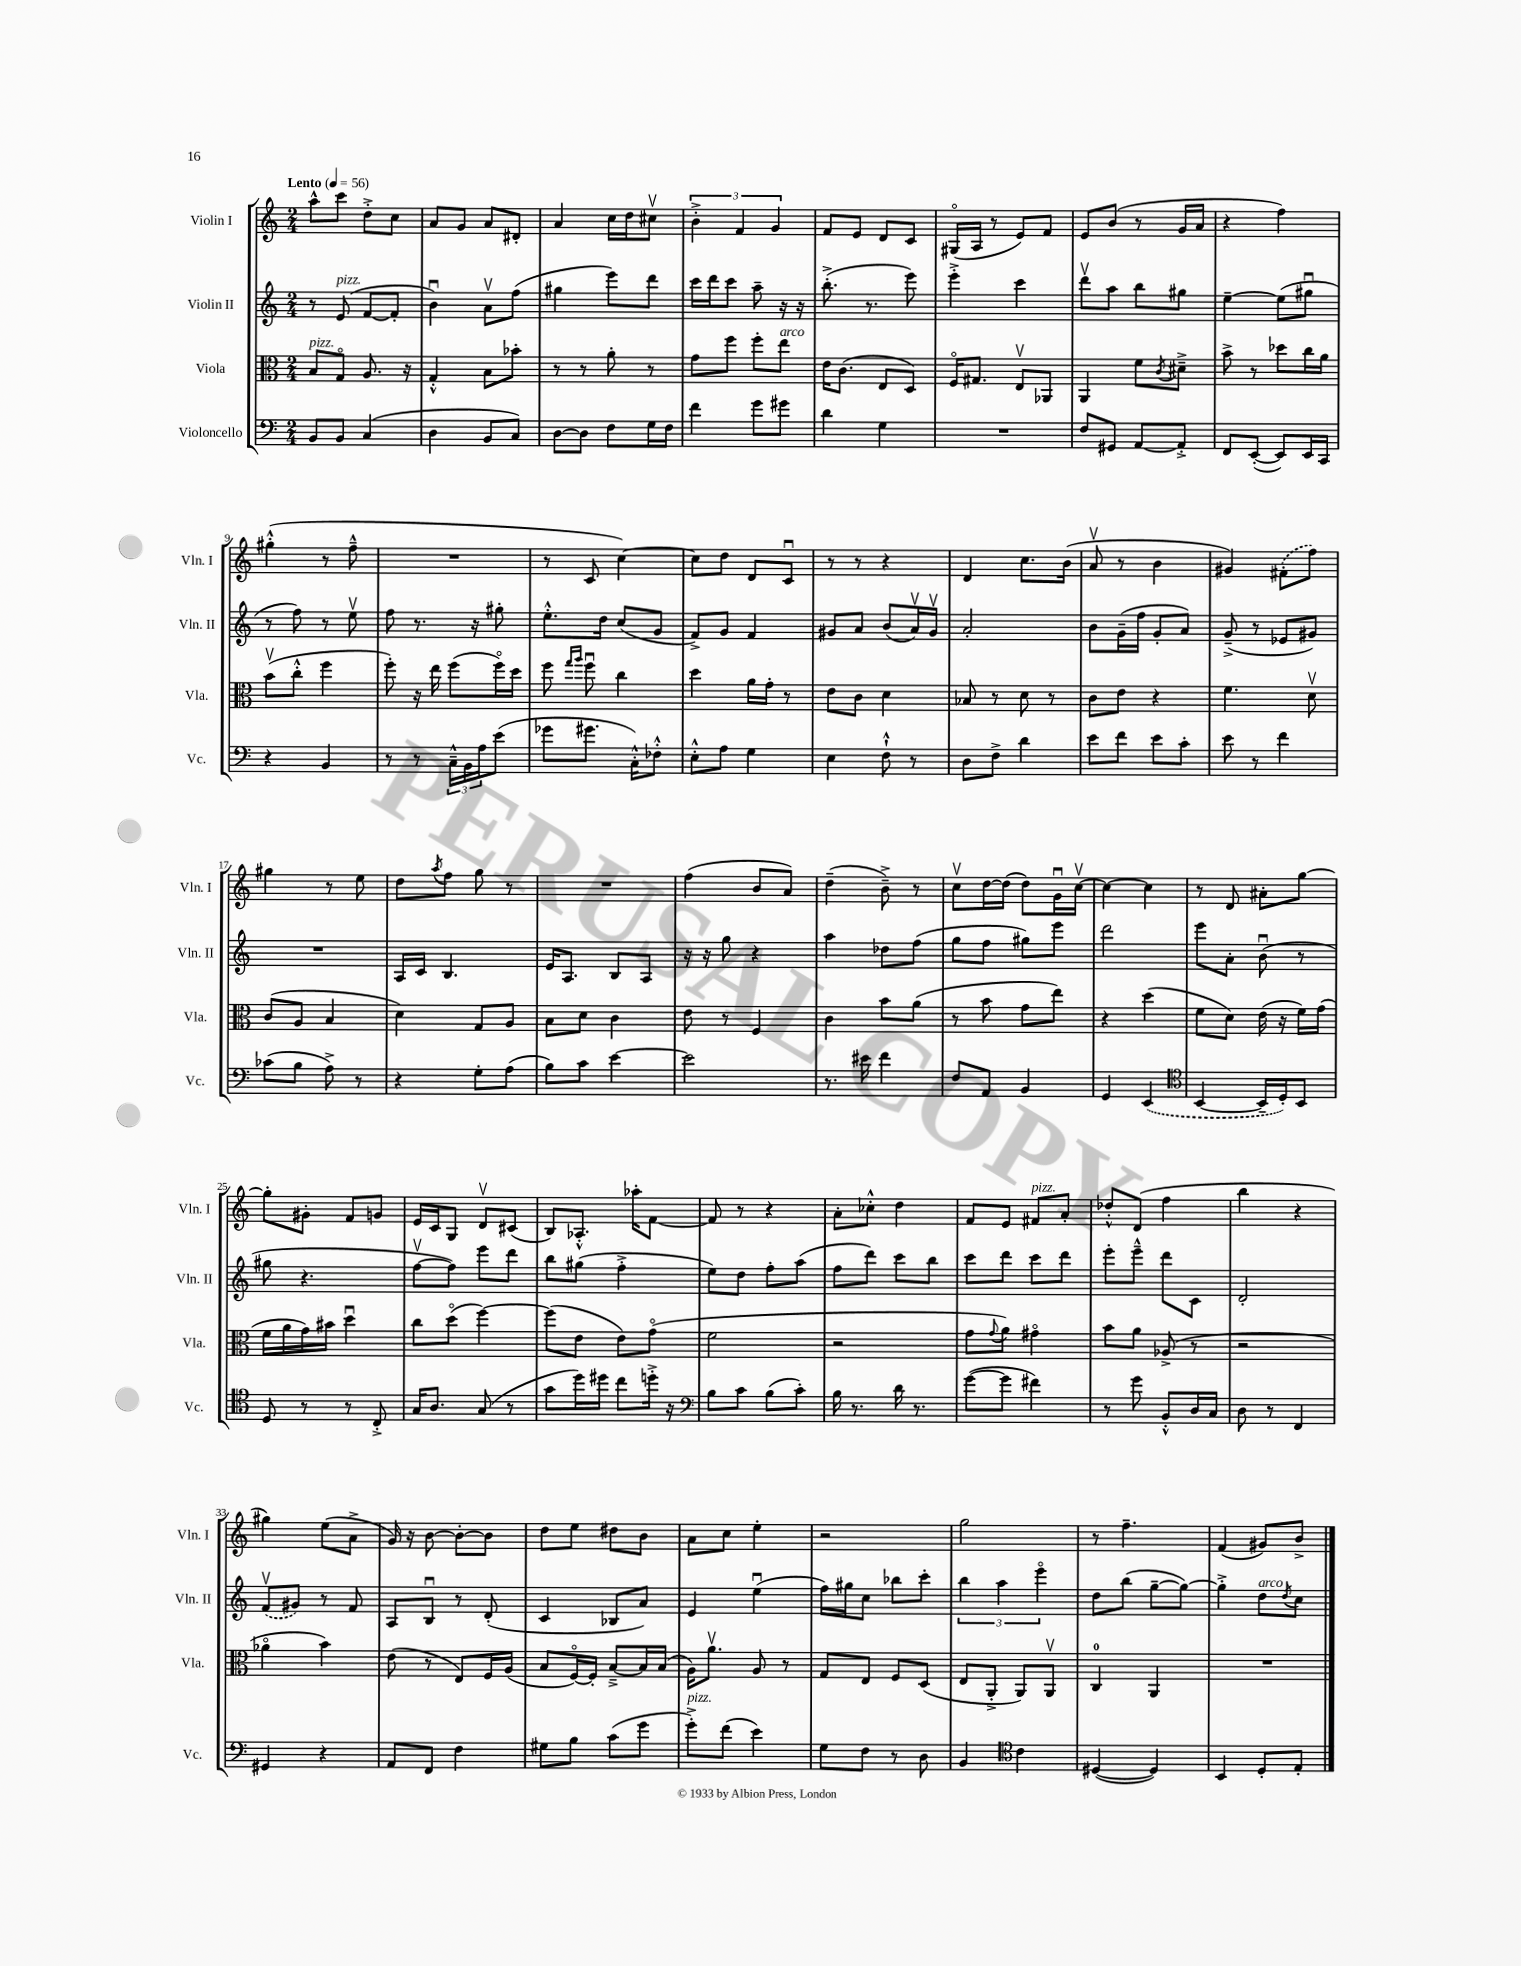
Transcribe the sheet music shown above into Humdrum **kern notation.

**kern	**kern	**kern	**kern
*part4	*part3	*part2	*part1
*staff4	*staff3	*staff2	*staff1
*I"Violoncello	*I"Viola	*I"Violin II	*I"Violin I
*I'Vc.	*I'Vla.	*I'Vln. II	*I'Vln. I
*clefF4	*clefC3	*clefG2	*clefG2
*k[]	*k[]	*k[]	*k[]
*M2/4	*M2/4	*M2/4	*M2/4
*MM56	*MM56	*MM56	*MM56
=1	=1	=1	=1
!	!	!	!LO:TX:a:B:t=Lento
!	!LO:TX:a:i:t=pizz.	!	!
8BB/L	8B/L	8r	8aa^^\L
!	!	!LO:TX:a:i:t=pizz.	!
8BB/J	8G/J	(8e/	8ccc\J
(4C/	8.A/	[8f/L	8dd'^\L
.	.	8f'/J]	8cc\J
.	16r	.	.
=2	=2	=2	=2
4D\	4G'^^/	4bu\)	8a/L
.	.	.	8g/J
8BB/L	8B\L	8av\L	8a/L
8C/J)	8b-X'\J	(8ff\J	8d#X'/J
=3	=3	=3	=3
[8D\L	8r	4gg#X\	4a/
8D\J]	8r	.	.
8F\L	8a'\	8eee\L)	16cc\LL
.	.	.	16dd\J
16G\L	8r	8ddd\J	8cc#Xv\J
16F\JJ	.	.	.
=4	=4	=4	=4
4f\	8g\L	16ccc\LL	6b'^\
.	.	16ddd\J	.
.	8ff\J	8ccc\J	.
.	.	.	6f/
8g\L	8ff'\L	8aa~\	.
.	.	.	6g/
!	!LO:TX:a:i:t=arco	!	!
8g#X\J	8ee\J	16r	.
.	.	16r	.
=5	=5	=5	=5
4d\	16e\KL	(8.bb'^\	8f/L
.	(8.c\J	.	.
.	.	.	8e/J
.	.	8.r	.
4G\	8E/L	.	8d/L
.	8D/J)	8eee\)	8c/J
=6	=6	=6	=6
2r	16F/KL	4eee'^\	(16G#X/LL
.	8.G#X/J	.	16A/JJ
.	.	.	8r
.	8Ev/L	4ccc\	8e/L)
.	8AA-X/J	.	8f/J
=7	=7	=7	=7
8F/L	4AA/	8dddv\L	8e/L
8GG#X/J	.	8aa\J	(8b/J
[8AA/L	8f\L	8bb\L	8r
.	8qc/	.	.
8AA'^/J]	8d#X~^\J	8gg#X\J	16g/LL
.	.	.	16a/JJ
=8	=8	=8	=8
8FF/L	8b^\	[4ee~\	4r
([8EE'/J	8r	.	.
8EE/L])	8dd-X\L	(8ee\L]	4ff\)
16EE/L	16cc\L	8gg#Xu\J	.
16CC/JJ	16a\JJ	.	.
!!LO:LB:g=z
=9	=9	=9	=9
4r	(8bv\L	8r	(4gg#X'^^\
.	8cc'^^\J	8ff\)	.
4BB/	4ff\	8r	8r
.	.	8eev\	8ff~^^\
=10	=10	=10	=10
8r	8ff'\)	8ff\	2r
8r	16r	8.r	.
.	16ee\	.	.
24C~^^\LL	(8ff\L	.	.
24BB\	.	.	.
.	.	16r	.
24A\J	.	.	.
(8e\J	16ff\L)	8gg#X'\	.
.	16dd\JJ	.	.
=11	=11	=11	=11
8g-X\L	8ff\	8.ee'^^\L	8r
.	16qqgg/LL	.	.
.	16qqaa/JJ	.	.
8.g#X\J	8ffu\	.	8c/
.	.	16dd\Jk	.
.	4cc\	(8cc/L	[4cc\)
16C'^^\KL)	.	.	.
8F-X'^^\J	.	8g/J	.
=12	=12	=12	=12
8E'^^\L	4dd\	8f^/L)	8cc\L]
8A\J	.	8g/J	8dd\J
4G\	16a\LL	4f/	8d/L
.	16g'\JJ	.	.
.	8r	.	8cu/J
=13	=13	=13	=13
4E\	8e\L	8g#X/L	8r
.	8c\J	8a/J	8r
8F`^^\	4d\	(8b/L	4r
8r	.	16av/L)	.
.	.	16g#v/JJ	.
=14	=14	=14	=14
8D\L	8B-X/	2a'/	4d/
8F^\J	8r	.	.
4d\	8d\	.	8.cc\L
.	8r	.	.
.	.	.	(16b\Jk
=15	=15	=15	=15
8e\L	8c\L	8b\L	8av/
8f\J	8e\J	(16g~\L	8r
.	.	16ff\JJ	.
8e\L	4r	8g'/L	4b\
8c'\J	.	8a/J)	.
=16	=16	=16	=16
8e\	4.f\	(8g~^/	4g#X/)
8r	.	8r	.
4f\	.	8e-X/L	(8f#X'\L
.	8dv\	8g#X/J)	8ff\J)
!!LO:LB:g=z
=17	=17	=17	=17
(8c-X\L	(8c/L	2r	4gg#X\
8B\J	8A/J	.	.
8A^\)	4B/	.	8r
8r	.	.	8ee\
=18	=18	=18	=18
4r	4d\)	16A/LL	8dd\L
.	.	16c/JJ	.
.	.	.	8qaa/
.	.	4.B/	8ff\J
8G'\L	8G/L	.	8gg\
(8A\J	8A/J	.	8r
=19	=19	=19	=19
8B\L)	8B\L	16e/KL	2r
.	.	8.A/J	.
8c\J	8d\J	.	.
[4e\	4c\	8B/L	.
.	.	8A/J	.
=20	=20	=20	=20
2e\]	8e\	16r	(4ff\
.	.	16r	.
.	8r	8gg\	.
.	4F/	4r	8b/L
.	.	.	8a/J)
=21	=21	=21	=21
8.r	4c\	4aa\	(4dd~\
16e#X\	.	.	.
4f\	8b\L	8dd-X\L	8b~^\)
.	(8a\J	(8ff\J	8r
=22	=22	=22	=22
8F/L	8r	8gg\L	8ccv\L
8AA/J	8b\	8ff\J	[16dd\L
.	.	.	(16dd\JJ]
4BB/	8g\L	8gg#X\L)	8dd\L)
.	8ee\J)	8eee\J	16gu\L
.	.	.	[16ccv\JJ
=23	=23	=23	=23
4GG/	4r	2ddd\	4cc\_
(4EE/	(4dd\	.	4cc\]
=24	=24	=24	=24
*clefC4	*	*	*
[4BB/	8f\L	8eee\L	8r
.	8d\J)	8a'\J	8d/
16BB~/LL]	(16e\	(8bu\	8a#X'\L
16D'/J)	16r	.	.
8BB/J	16f\LL)	8r	[8gg\J
.	(16g\JJ	.	.
!!LO:LB:g=z
=25	=25	=25	=25
8D/	16f\LL	8gg#X\	8gg'\L]
.	16a\	.	.
8r	16g\)	4.r	8g#X'\J
.	16b#X\JJ	.	.
8r	4ddu\	.	8f/L
8C'^/	.	.	8gn/J
=26	=26	=26	=26
16G/KL	8cc\L	[8ffv\L	16e/LL
8.A/J	.	.	16c/J
.	(8dd\J	8ff\J])	8G/J
(8G/	[4ff\)	8eee\L	8dv/L
8r	.	8ddd\J	(8c#X/J
=27	=27	=27	=27
8g\L	(8ff\L]	8bb\L	8B/L)
16dd\L)	8e\J	(8gg#X\J	8.A-X'^^/J
16dd#X\JJ	.	.	.
8cc\L	8e\L)	4ff'^\	.
.	.	.	16aa-X'\KL
16ddn'^\Jk	(8g\J	.	[8f\J
16r	.	.	.
=28	=28	=28	=28
*clefF4	*	*	*
8B\L	2f\	8ee\L)	8f/]
8c\J	.	8dd\J	8r
(8B\L	.	8ff'\L	4r
8c'\J)	.	(8aa\J	.
=29	=29	=29	=29
16B\	2r	8ff\L	8a'\L
8.r	.	.	.
.	.	8ddd\J)	8cc-X'^^\J
16d\	.	8ccc\L	4dd\
8.r	.	.	.
.	.	8bb\J	.
=30	=30	=30	=30
([8g\L	8g\L	8ccc\L	8f/L
.	8qqg/	.	.
8g\J]	8a\J)	8ddd\J	8e/J
!	!	!	!LO:TX:a:i:t=pizz.
4f#X\)	4g#X\	8ccc\L	8f#X/L
.	.	8ddd\J	8a'/J
=31	=31	=31	=31
8r	8b\L	8eee'\L	8dd-X'^^/L
8g\	8a\J	8eee~^^\J	(8d/J
8BB'^^/L	(8A-X^/	8ddd\L	4ff\
16D/L	8r	8c\J	.
16C/JJ	.	.	.
=32	=32	=32	=32
8D\	2r	2d'/	4bb\
8r	.	.	.
4FF/	.	.	4r
!!LO:LB:g=z
=33	=33	=33	=33
4GG#X/	4a-X\	(8fv/L	4gg#X\)
.	.	8g#X/J)	.
4r	4b\)	8r	(8ee\L
.	.	8f/	8a^\J
=34	=34	=34	=34
8AA/L	(8e\	8A/L	16g/)
.	.	.	16r
8FF/J	8r	8Bu/J	[8b\
4F\	8E/L)	8r	8b'\L_
.	16F/L	(8d'/	8b\J]
.	(16A/JJ	.	.
=35	=35	=35	=35
8G#X\L	8B/L	4c/	8dd\L
8B\J	[16F/L)	.	8ee\J
.	16F'/JJ]	.	.
(8c\L	[8B~^/L	8B-X/L	8dd#X\L
8g\J	16B/L]	8a/J)	8b\J
.	(16B/JJ	.	.
=36	=36	=36	=36
!LO:TX:a:i:t=pizz.	!	!	!
8g'^\L)	16A\KL)	4e/	8a\L
.	8.av\J	.	.
(8f\J	.	.	8cc\J
4e\)	8A/	(4eeu\	4ee'\
.	8r	.	.
=37	=37	=37	=37
8G\L	8G/L	16ff\LL)	2r
.	.	16gg#X\J	.
8F\J	8E/J	8cc\J	.
8r	8F/L	8bb-X\L	.
8D\	(8D/J	8ccc'\J	.
=38	=38	=38	=38
4BB/	8E/L	6bb\	2gg\
.	8AA'^/J	.	.
.	.	6aa\	.
*clefC4	*	*	*
4c\	8AA/L)	.	.
.	.	6eee\	.
.	8AAv/J	.	.
=39	=39	=39	=39
([4D#X/	4C/	8dd\L	8r
.	.	(8bb\J	4.ff~\
4D#/])	4AA/	[8gg~\L	.
.	.	8gg\J_)	.
=40	=40	=40	=40
4BB/	2r	4gg'^\]	(4f/
!	!	!LO:TX:a:i:t=arco	!
8D'/L	.	8dd\L	8g#X/L)
.	.	8qdd/	.
8E'/J	.	8cc\J	8b^/J
==	==	==	==
*-	*-	*-	*-
